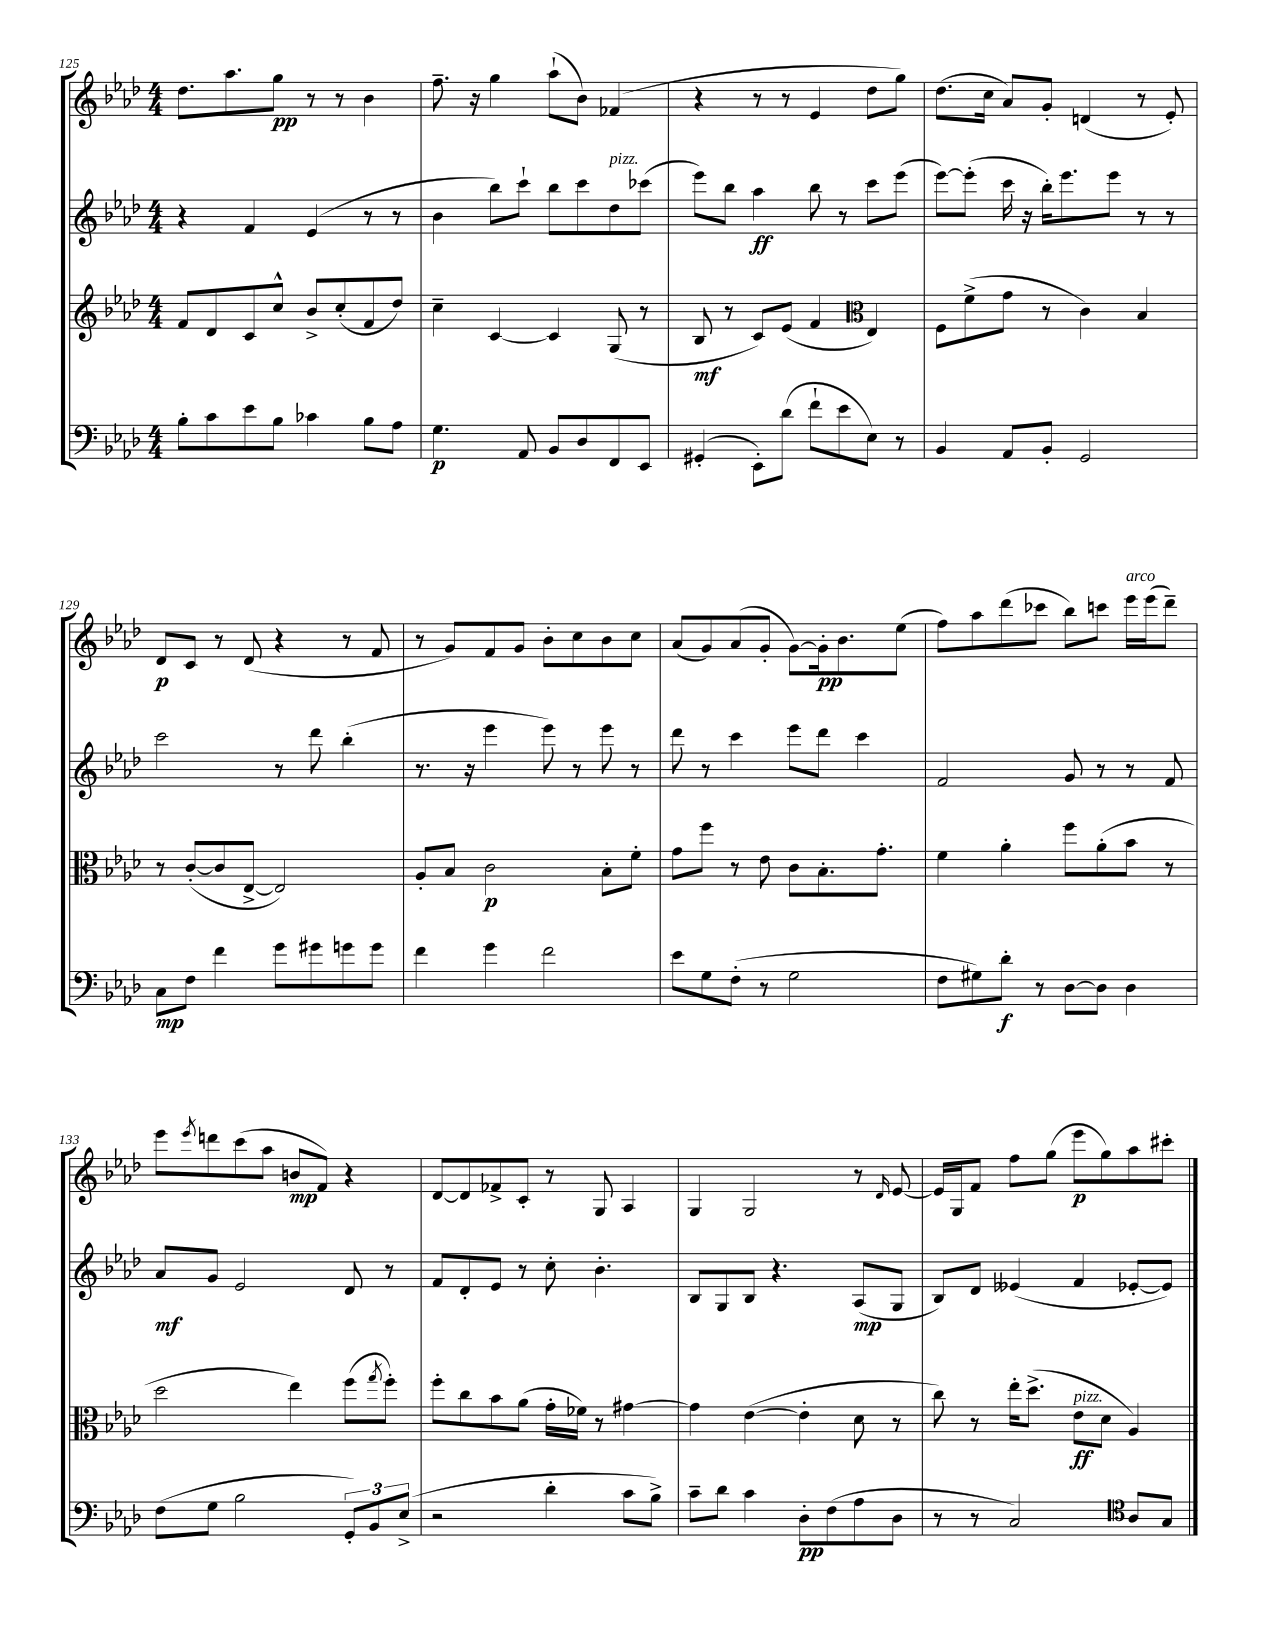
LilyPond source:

<<
\new StaffGroup <<
\new Staff = "s0" {
    \clef treble \key aes \major \numericTimeSignature \time 4/4
    des''8. aes''8. g''8\pp r8 r8 bes'4 |
    f''8.-- r16 g''4 aes''8-!( bes'8) fes'4( |
    r4 r8 r8 ees'4 des''8 g''8) |
    des''8.( c''16 aes'8) g'8-. d'4( r8 ees'8-.) |
    des'8\p c'8 r8 des'8( r4 r8 f'8 |
    r8 g'8) f'8 g'8 bes'8-. c''8 bes'8 c''8 |
    aes'8( g'8) aes'8( g'8-. g'8~) g'16-.\pp bes'8. ees''8( |
    f''8) aes''8 des'''8( ces'''8 bes''8) c'''8 ees'''16^\markup { \italic "arco" } ees'''16( des'''8--) |
    ees'''8 \acciaccatura { ees'''8 } d'''8 c'''8( aes''8 b'8\mp f'8) r4 |
    des'8~ des'8 fes'8-> c'8-. r8 g8 aes4 |
    g4 g2 r8 \grace { des'16 } ees'8~ |
    ees'16 g16 f'8 f''8 g''8( ees'''8\p g''8) aes''8 cis'''8-. \bar "|." |
}
\new Staff = "s1" {
    \clef treble \key aes \major \numericTimeSignature \time 4/4
    r4 f'4 ees'4( r8 r8 |
    bes'4 bes''8) c'''8-! bes''8 c'''8 des''8^\markup { \italic "pizz." } ces'''8( |
    ees'''8) bes''8 aes''4\ff bes''8 r8 c'''8 ees'''8( |
    ees'''8~) ees'''8-.( c'''16 r16 bes''16-.) ees'''8. ees'''8 r8 r8 |
    c'''2 r8 des'''8 bes''4-.( |
    r8. r16 ees'''4 ees'''8) r8 ees'''8 r8 |
    des'''8 r8 c'''4 ees'''8 des'''8 c'''4 |
    f'2 g'8 r8 r8 f'8 |
    aes'8\mf g'8 ees'2 des'8 r8 |
    f'8 des'8-. ees'8 r8 c''8-. bes'4.-. |
    bes8 g8 bes8 r4. aes8\mp( g8 |
    bes8) des'8 eeses'4( f'4 ees'8~-. ees'8) \bar "|." |
}
\new Staff = "s2" {
    \clef treble \key aes \major \numericTimeSignature \time 4/4
    f'8 des'8 c'8 c''8-^ bes'8-> c''8-.( f'8 des''8) |
    c''4-- c'4~ c'4 g8( r8 |
    bes8\mf r8 c'8) ees'8( f'4 \clef alto ees4) |
    f8 f'8->( g'8 r8 c'4) bes4 |
    r8 c'8~-.( c'8 ees8~-> ees2) |
    aes8-. bes8 c'2\p bes8-. f'8-. |
    g'8 f''8 r8 ees'8 c'8 bes8.-. g'8.-. |
    f'4 aes'4-. f''8 aes'8-.( bes'8 r8 |
    des''2 ees''4) f''8( \acciaccatura { g''8 } f''8-.) |
    f''8-. c''8 bes'8 aes'8( g'16-. fes'16) r8 gis'4~ |
    gis'4 ees'4~( ees'4-. des'8 r8 |
    c''8) r8 ees''16-. des''8.->( ees'8\ff^\markup { \italic "pizz." } des'8 aes4) \bar "|." |
}
\new Staff = "s3" {
    \clef bass \key aes \major \numericTimeSignature \time 4/4
    bes8-. c'8 ees'8 bes8 ces'4 bes8 aes8 |
    g4.\p aes,8 bes,8 des8 f,8 ees,8 |
    gis,4-.( ees,8-.) des'8( f'8-! ees'8 ees8) r8 |
    bes,4 aes,8 bes,8-. g,2 |
    c8\mp f8 f'4 g'8 gis'8 g'8 g'8 |
    f'4 g'4 f'2 |
    ees'8 g8 f8-.( r8 g2 |
    f8 gis8) des'8-.\f r8 des8~ des8 des4 |
    f8( g8 bes2 \tuplet 3/2 { g,8-.) bes,8 ees8->( } |
    r2 des'4-. c'8 bes8->) |
    c'8-- des'8 c'4 des8-.\pp f8( aes8 des8 |
    r8 r8 c2) \clef tenor aes8 g8 \bar "|." |
}
>>
>>
\layout { \context { \Score currentBarNumber = #125 } }
